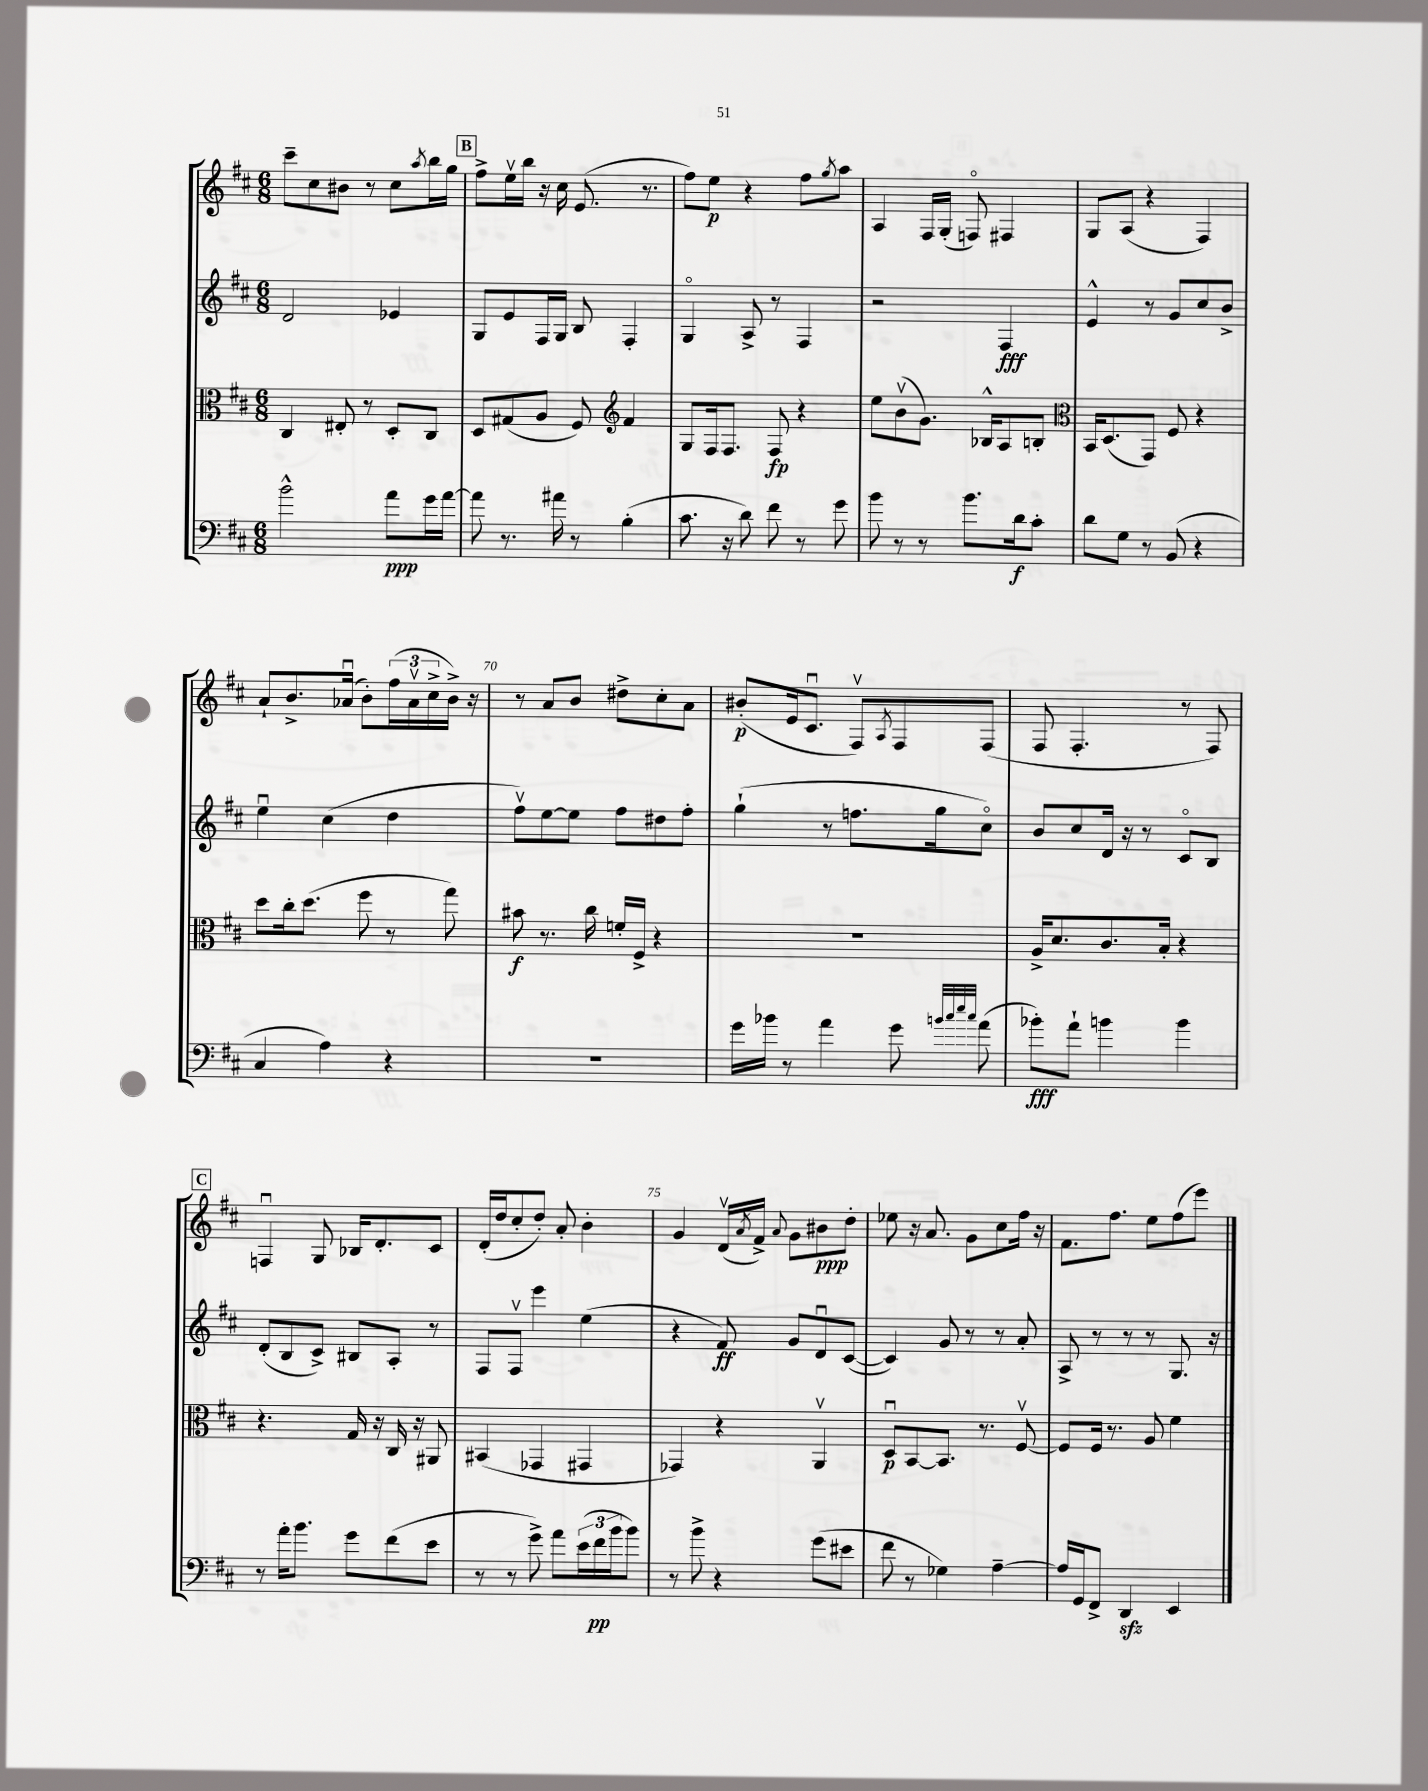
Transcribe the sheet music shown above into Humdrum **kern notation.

**kern	**kern	**kern	**kern
*staff4	*staff3	*staff2	*staff1
*clefF4	*clefC3	*clefG2	*clefG2
*k[f#c#]	*k[f#c#]	*k[f#c#]	*k[f#c#]
*M6/8	*M6/8	*M6/8	*M6/8
2b^^	4C#	2d	8ccc#~
.	.	.	8cc#
.	8E#'	.	8b#
.	8r	.	8r
8a	8D'	4e-	8cc#
.	.	.	8qaa
16g	8C#	.	16bb
[16a	.	.	16gg
=	=	=	=
8a]	8D	8G	8ff#^
8.r	(8G#	8e	16eev
.	.	.	16bb
.	8A	16F#	16r
16a#	.	16G	16cc#
8r	8F#)	8B	(8.e
*	*clefG2	*	*
(4B'	4f#	4F#'	.
.	.	.	8.r
=	=	=	=
8.c#	8G	4Go	8ff#)
.	16F#	.	8ee
16r	8.F#	.	.
8d)	.	8A^	4r
8f#	8F#	8r	.
8r	4r	4F#	8ff#
.	.	.	8qgg
8g	.	.	8aa
=	=	=	=
8b	8ee	2r	4A
8r	(8bv	.	.
8r	8.g)	.	16F#
.	.	.	(16G'
8.b	.	.	8Fo)
.	16B-^^	.	.
.	8A	4F#	4F#
16d	.	.	.
8c#'	8B'	.	.
=	=	=	=
*	*clefC3	*	*
8d	16BB	4e^^	8G
.	(8.D	.	.
8G	.	.	(8A
8r	8GG)	8r	4r
(8BB	8F#	8g	.
4r	4r	8cc#	4F#)
.	.	8b^	.
=	=	=	=
4C#	8dd	4eeu	8a`
.	16cc#'	.	8.b^
.	(8.dd	.	.
4A)	.	(4cc#	.
.	.	.	(16a-u
.	8ff#	.	8b')
4r	8r	4dd	(24ff#
.	.	.	24a-v
.	.	.	24cc#^
.	8gg)	.	16b^)
.	.	.	16r
=	=	=	=
2.r	8b#	8ff#v)	8r
.	8.r	[8ee	8a
.	.	8ee]	8b
.	16cc#	.	.
.	16f'	8ff#	8dd#^
.	16F#^	.	.
.	4r	8dd#	8cc#'
.	.	8ff#'	8a
=	=	=	=
16g	2.r	(4gg`	(8b#'
16b-	.	.	.
8r	.	.	16e
.	.	.	8.c#u
4a	.	8r	.
.	.	8.ff	8F#v)
.	.	.	8qA
8g	.	.	8F#
.	.	16gg	.
32qqb	.	.	.
32qqcc#	.	.	.
32qqee	.	.	.
32qqcc#	.	.	.
(8a	.	8cc#o)	(8F#
=	=	=	=
8b-')	16A^	8b	8F#
.	8.d	.	.
8a`	.	8cc#	4.F#'
4b	8.c#	16d	.
.	.	16r	.
.	.	8r	.
.	16B'	.	.
4b	4r	8c#o	8r
.	.	8B	8F#)
=	=	=	=
8r	4.r	(8d'	4Fu
16a'	.	8B	.
8.b	.	.	.
.	.	8c#^)	8G
8g	16G	8B#	16B-
.	16r	.	8.d'
(8f#	16C#	8A'	.
.	16r	.	.
8e	8AA#	8r	8c#
=	=	=	=
8r	(4BB#	8F#	(16d'
.	.	.	16dd
8r	.	8F#v	8cc#'
8g^)	4GG-	4eee	8dd')
8a	.	.	8a'
(24e	4GG#	(4ee	4b'
24f#	.	.	.
24b	.	.	.
8b)	.	.	.
=	=	=	=
8r	4GG-)	4r	4g
8b^	.	.	.
4r	4r	8f#)	(16dv
.	.	.	8qa
.	.	.	16f#^)
.	.	.	8qqa
.	.	8g	8g
(8g	4AAv	8du	8b#
8e#	.	([8c#	8dd'
=	=	=	=
8f#	8Du	4c#])	8ee-
8r	[8BB	.	16r
.	.	.	8.a
4G-)	8.BB]	8g	.
.	.	8r	8g
.	8.r	.	.
[4A~	.	8r	8cc#
.	[8F#v	8a'	16ff#
.	.	.	16r
=	=	=	=
16A]	8F#]	8A^	8.f#
16GG	.	.	.
8FF#^	16F#	8r	.
.	8.r	.	8.ff#
4DD	.	8r	.
.	8A	8r	8ee
4EE	4f#	8.G	(8ff#
.	.	.	8eee)
.	.	16r	.
==	==	==	==
*-	*-	*-	*-
